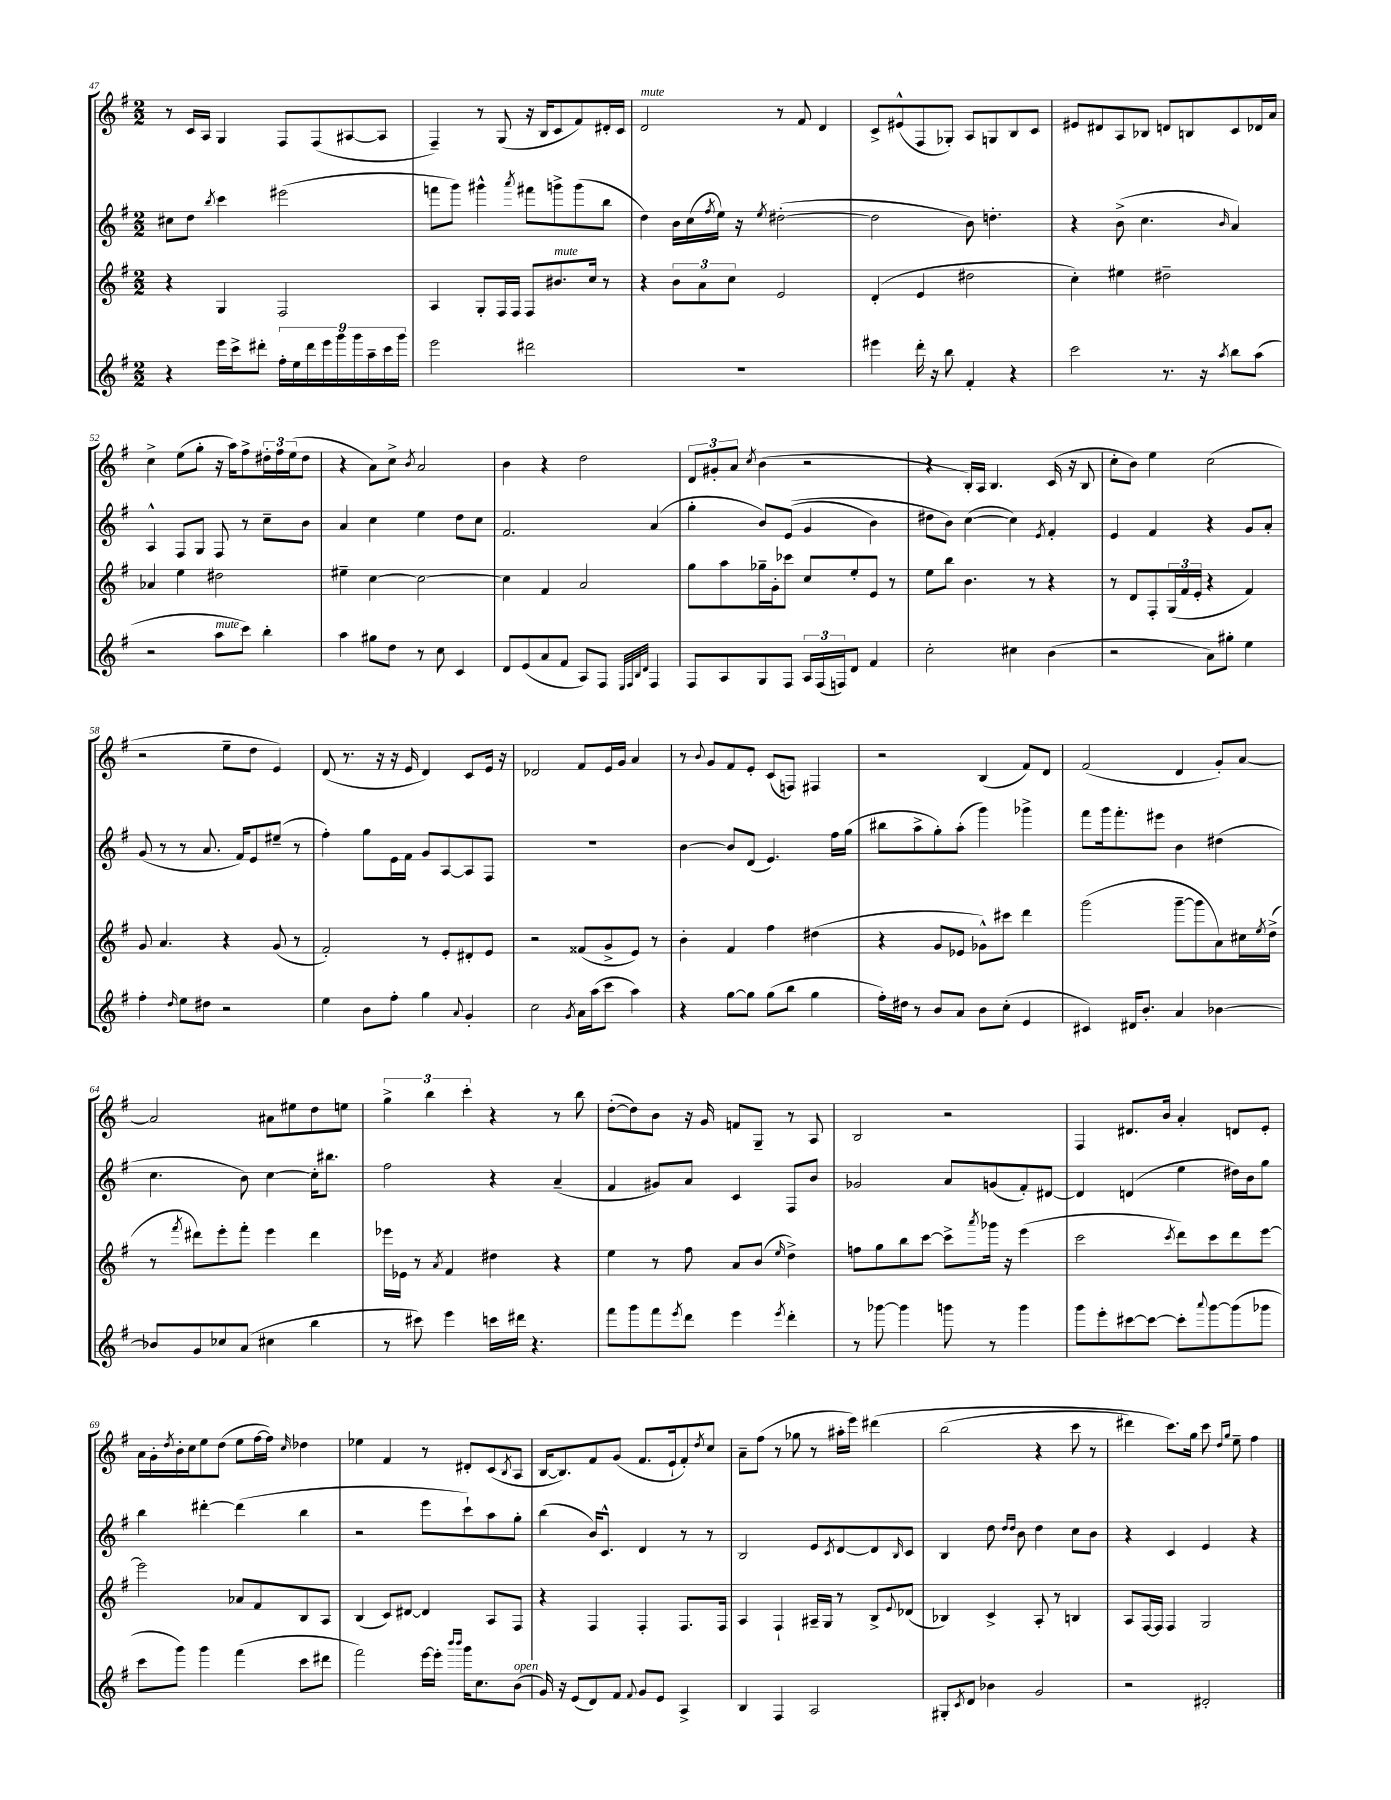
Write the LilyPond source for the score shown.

<<
\new StaffGroup <<
\new Staff = "s0" {
    \clef treble \key g \major \numericTimeSignature \time 2/2
    r8 c'16 a16 g4 fis8 fis8( ais8~ ais8 |
    fis4--) r8 g8( r16 b16 c'8 fis'8) dis'16-. c'16 |
    d'2^\markup { \italic "mute" } r8 fis'8 d'4 |
    c'8-> eis'8-^( fis8 ges8-.) a8 g8 b8 c'8 |
    eis'8 dis'8 a8 bes8 d'8 b8 c'8 des'16 a'16 |
    c''4-> e''8( g''8-. r16 a''16) fis''8-> \tuplet 3/2 { dis''16-. fis''16 e''16( } dis''8 |
    r4 a'8) c''8-> \acciaccatura { b'8 } a'2 |
    b'4 r4 d''2 |
    \tuplet 3/2 { d'8 gis'8-. a'8 } \acciaccatura { c''8 } b'4( r2 |
    r4 b16-.) a16 b4. c'16( r16 b8 |
    c''8-. b'8) e''4 c''2( |
    r2 e''8-- d''8 e'4) |
    d'8( r8. r16 r16 e'16 d'4) c'8 e'16 r16 |
    des'2 fis'8 e'16 g'16 a'4 |
    r8 \appoggiatura { b'8 } g'8 fis'8 e'8-. c'8( f8) fis4 |
    r2 b4( fis'8) d'8 |
    fis'2( d'4 g'8-.) a'8~ |
    a'2 ais'8 eis''8 d''8 e''8 |
    \tuplet 3/2 { g''4-> b''4 c'''4-. } r4 r8 b''8 |
    d''8~-.( d''8) b'8 r16 g'16 f'8 g8-- r8 a8 |
    b2 r2 |
    fis4 dis'8. b'16 a'4-. d'8 e'8-. |
    a'16 g'16-. \acciaccatura { d''8 } b'16-. c''16 e''8 d''8( e''8 fis''16~ fis''16) \grace { c''16 } des''4 |
    ees''4 fis'4 r8 dis'8-. c'8( \acciaccatura { b8 } a8 |
    b16~ b8.) fis'8 g'8( fis'8. e'16-! fis'8-.) \acciaccatura { d''8 } c''8 |
    a'8-- fis''8( r8 ges''8 r8 ais''16-. e'''16) dis'''4\( |
    b''2( r4 c'''8 r8 |
    dis'''4) c'''8.\) g''16 c'''8 \grace { d''16 g''16 } e''8-- fis''4 \bar "|." |
}
\new Staff = "s1" {
    \clef treble \key g \major \numericTimeSignature \time 2/2
    cis''8 d''8 \acciaccatura { b''8 } c'''4 eis'''2( |
    f'''8 g'''8) gis'''4-^ \acciaccatura { a'''8 } fis'''8 g'''8-> g'''8( b''8 |
    d''4) b'16 c''16( \acciaccatura { fis''8 } e''16) r16 \acciaccatura { e''8 } dis''2~-.( |
    dis''2 b'8) d''4.-. |
    r4 b'8->( c''4. \grace { b'16 } a'4) |
    a4-^ fis8 g8 fis8 r8 c''8-- b'8 |
    a'4 c''4 e''4 d''8 c''8 |
    fis'2. a'4( |
    g''4-. b'8) e'8(\( g'4 b'4) |
    dis''8 b'8\) c''4~( c''4) \acciaccatura { e'8 } fis'4-. |
    e'4 fis'4 r4 g'8 a'8-. |
    g'8( r8 r8 a'8. fis'16) e'8 eis''8--( r8 |
    fis''4-.) g''8 e'16 fis'16 g'8 a8~ a8 fis8 |
    R1 |
    b'4~ b'8 d'8( e'4.) fis''16 g''16( |
    bis''8 a''8-> g''8-.) a''8-.( g'''4) ges'''4-> |
    fis'''8 g'''16 fis'''8.-. eis'''8 b'4 dis''4( |
    c''4. b'8) c''4~ c''16-. bis''8. |
    fis''2 r4 a'4--( |
    fis'4 gis'8) a'8 c'4 fis8 b'8 |
    ges'2 a'8 g'8( fis'8-.) dis'8~ |
    dis'4 d'4( e''4 dis''16) b'16 g''8 |
    b''4 dis'''4~-. dis'''4( b''4 |
    r2 e'''8 c'''8-!) a''8 g''8-. |
    b''4( b'16) c'8.-^ d'4 r8 r8 |
    b2 e'8 \acciaccatura { c'8 } d'8~ d'8 \grace { b16 } c'8 |
    b4 d''8 \grace { d''16 d''16 } b'8 d''4 c''8 b'8 |
    r4 c'4 e'4 r4 \bar "|." |
}
\new Staff = "s2" {
    \clef treble \key g \major \numericTimeSignature \time 2/2
    r4 g4 fis2 |
    a4 g8-. fis16 fis16 fis8 bis'8.^\markup { \italic "mute" } c''16 r8 |
    r4 \tuplet 3/2 { b'8 a'8 c''8 } e'2 |
    d'4-.( e'4 dis''2 |
    c''4-.) eis''4 dis''2-- |
    aes'4 e''4 dis''2 |
    eis''4-- c''4~ c''2~ |
    c''4 fis'4 a'2 |
    g''8 a''8 ges''16-- g'16-. ces'''8 c''8 e''8-. e'8 r8 |
    e''8 b''8 b'4. r8 r4 |
    r8 d'8 fis8-. \tuplet 3/2 { g16( fis'16 e'16-. } r4 fis'4) |
    g'8 a'4. r4 g'8( r8 |
    fis'2-.) r8 e'8-. dis'8-. e'8 |
    r2 fisis'8( g'8-> e'8) r8 |
    b'4-. fis'4 fis''4 dis''4( |
    r4 g'8 ees'8 ges'8-^) cis'''8 d'''4 |
    g'''2( g'''8~-- g'''8 a'8) cis''16 \acciaccatura { e''8 } d''16->( |
    r8 \acciaccatura { fis'''8 } dis'''8) e'''8-. fis'''8-. e'''4 dis'''4 |
    ees'''16 ees'16 r8 \acciaccatura { a'8 } fis'4 dis''4 r4 |
    e''4 r8 fis''8 a'8 b'8( \grace { e''16 } d''4->) |
    f''8 g''8 b''8 c'''8~ c'''8-> \acciaccatura { a'''8 } ges'''16 r16 e'''4( |
    c'''2 \acciaccatura { c'''8 } d'''8) c'''8 d'''8 e'''8~ |
    e'''2 aes'8 fis'8 b8 a8 |
    b4( c'8) dis'8~ dis'4 a8 fis8 |
    r4 fis4 fis4-. fis8. fis16 |
    a4 fis4-! ais16-- g16 r8 b8-> \appoggiatura { e'8 } des'8( |
    bes4) c'4-> a8-. r8 b4 |
    a8 fis16~ fis16 fis4 g2 \bar "|." |
}
\new Staff = "s3" {
    \clef treble \key g \major \numericTimeSignature \time 2/2
    r4 e'''16 c'''16-> dis'''8-. \tuplet 9/8 { fis''16-. e''16 dis'''16 e'''16 g'''16 g'''16 a''16-- c'''16 g'''16 } |
    e'''2 dis'''2 |
    R1 |
    eis'''4 d'''16-. r16 b''8 fis'4-. r4 |
    c'''2 r8. r16 \acciaccatura { a''8 } b''8 a''8( |
    r2 a''8^\markup { \italic "mute" } c'''8) b''4-. |
    a''4 gis''8 d''8 r8 c''8 c'4 |
    d'8 e'8( a'8 fis'8 a8) fis8 \grace { e32 fis32 b32 d'32 } fis4 |
    fis8 a8 g8 fis8 \tuplet 3/2 { a16 fis16( f16) } d'8 fis'4 |
    c''2-. cis''4 b'4( |
    r2 a'8) gis''8-. e''4 |
    fis''4-. \grace { d''16 } e''8 dis''8 r2 |
    e''4 b'8 fis''8-. g''4 \appoggiatura { a'8 } g'4-. |
    c''2 \acciaccatura { g'8 } a'16 a''16( c'''8 a''4) |
    r4 g''8~ g''8 g''8( b''8 g''4 |
    fis''16-.) dis''16 r8 b'8 a'8 b'8 c''8-.( e'4 |
    cis'4) dis'16 b'8.-. a'4 bes'4~ |
    bes'8 g'8 ces''8 a'8( cis''4 b''4 |
    r8 cis'''8) e'''4 c'''16 dis'''16 r4. |
    fis'''8 g'''8 fis'''8 \acciaccatura { e'''8 } d'''8 e'''4 \acciaccatura { e'''8 } d'''4-. |
    r8 ges'''8~ ges'''4 g'''8 r8 g'''4 |
    g'''8 e'''8-. cis'''8~ cis'''8~ cis'''8-. \appoggiatura { a'''8 } g'''8~ g'''8( ges'''8 |
    c'''8 g'''8) g'''4 fis'''4( c'''8 dis'''8 |
    fis'''2) e'''16~ e'''16-. \grace { b'''16 b'''16 } g'''16 c''8. b'8^\markup { \italic "open" }( |
    g'16) r16 e'8( d'8) fis'8 \appoggiatura { fis'8 } g'8 e'8 a4-> |
    b4 fis4 a2 |
    gis8-. \acciaccatura { c'8 } d'8 bes'4 g'2 |
    r2 dis'2-. \bar "|." |
}
>>
>>
\layout { \context { \Score currentBarNumber = #47 } }
